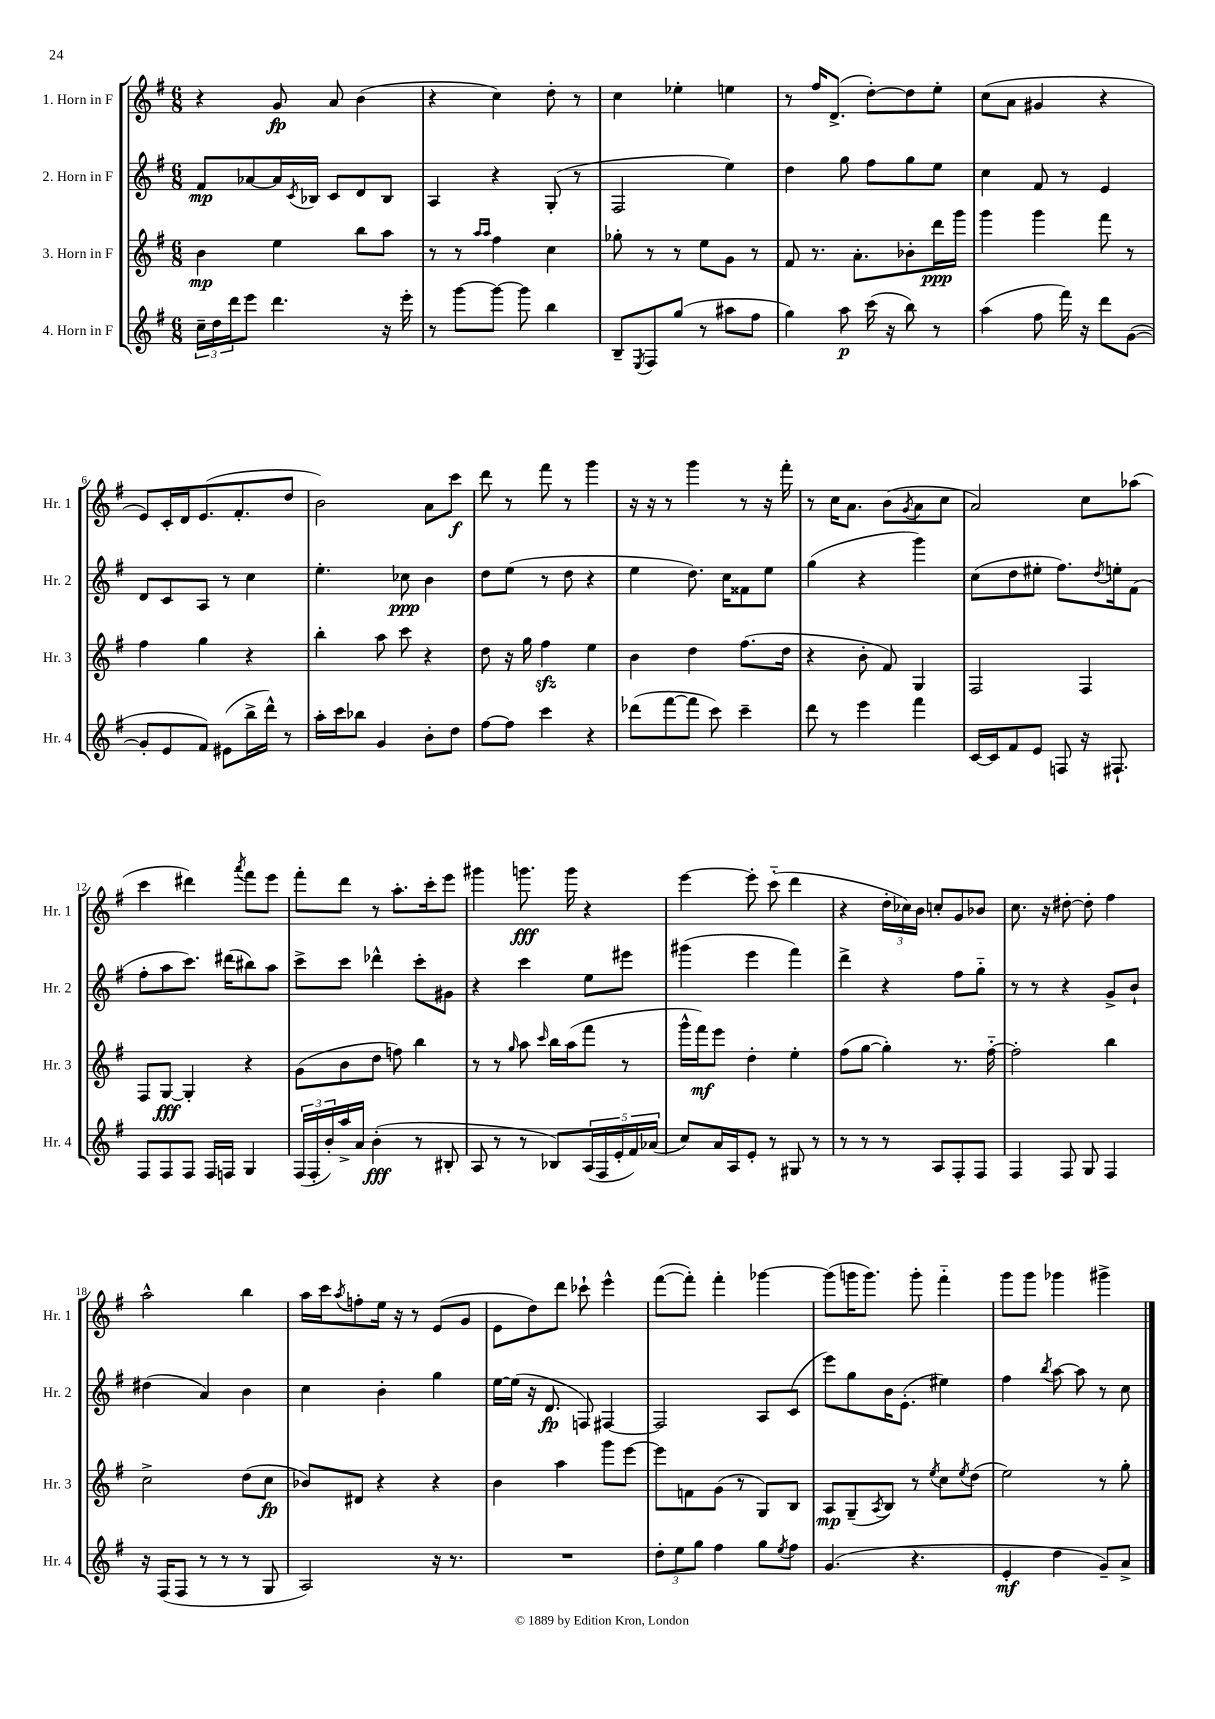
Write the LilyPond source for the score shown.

<<
\new StaffGroup <<
\new Staff = "s0" \with { instrumentName = "1. Horn in F" shortInstrumentName = "Hr. 1" } {
    \clef treble \key g \major \numericTimeSignature \time 6/8
    r4 g'8\fp a'8 b'4( |
    r4 c''4) d''8-. r8 |
    c''4 ees''4-. e''4 |
    r8 fis''16 d'8.->( d''8~-.) d''8 e''8-. |
    c''8( a'8 gis'4 r4 |
    e'8) c'16-. d'16 e'8.( fis'8.-. d''8 |
    b'2) a'8 c'''8\f |
    d'''8 r8 fis'''8 r8 g'''4 |
    r16 r16 r8 g'''4 r8 r16 fis'''16-. |
    r8 c''16 a'8. b'8( \acciaccatura { g'8 } a'8 c''8 |
    a'2) c''8 aes''8( |
    c'''4 dis'''4) \acciaccatura { a'''8 } fis'''8 e'''8 |
    fis'''8-. d'''8 r8 a''8.-. c'''16-. e'''8 |
    gis'''4 g'''8.\fff g'''16 r4 |
    e'''4~ e'''8-. c'''8-_( d'''4 |
    r4 \tuplet 3/2 { d''16-. ces''16) b'16 } c''8-. g'8 bes'8 |
    c''8. r16 dis''8~-. dis''8-. fis''4 |
    a''2-^ b''4 |
    a''16 c'''16 \acciaccatura { a''8 } f''8-. e''16 r16 r8 e'8( g'8 |
    e'8 d''8) d'''8 ces'''8-! e'''4-^ |
    fis'''8~( fis'''8-.) fis'''4-. ges'''4~ |
    ges'''8( g'''16 g'''8.) g'''8-. fis'''4-_ |
    g'''8 g'''8 ges'''4 gis'''4-> \bar "|." |
}
\new Staff = "s1" \with { instrumentName = "2. Horn in F" shortInstrumentName = "Hr. 2" } {
    \clef treble \key g \major \numericTimeSignature \time 6/8
    fis'8\mp aes'8~ aes'16 \acciaccatura { c'8 } bes16 c'8 d'8 bes8 |
    a4 r4 g8-.( r8 |
    fis2 e''4) |
    d''4 g''8 fis''8 g''8 e''8 |
    c''4 fis'8 r8 e'4 |
    d'8 c'8 a8 r8 c''4 |
    e''4.-. ces''8\ppp b'4 |
    d''8 e''8( r8 d''8 r4 |
    e''4 d''8.) c''16 fisis'8 e''8 |
    g''4( r4 g'''4) |
    c''8( d''8 eis''8-. fis''8.) \acciaccatura { d''8 } e''16-. fis'8( |
    fis''8-. a''8 c'''8.) dis'''16( bis''8) a''8 |
    c'''8-> c'''8 des'''4-^ c'''8-. gis'8 |
    r4 c'''4 e''8 eis'''8 |
    gis'''4( e'''4 fis'''4) |
    d'''4-> r4 fis''8 g''8-_ |
    r8 r8 r4 g'8-> b'8-! |
    dis''4( a'4) b'4 |
    c''4 b'4-. g''4 |
    e''16~ e''16( r16 d'8.\fp f8) fis4~ |
    fis2 a8 c'8( |
    e'''8) g''8 b'16 e'8.-.( eis''4) |
    fis''4 \acciaccatura { b''8 } a''8~ a''8 r8 c''8 \bar "|." |
}
\new Staff = "s2" \with { instrumentName = "3. Horn in F" shortInstrumentName = "Hr. 3" } {
    \clef treble \key g \major \numericTimeSignature \time 6/8
    b'4\mp e''4 b''8 a''8 |
    r8 r8 \grace { a''16 a''16 } fis''4 c''4 |
    ges''8-. r8 r8 e''8 g'8 r8 |
    fis'8 r8. a'8.-. bes'8-. d'''16\ppp g'''16 |
    g'''4 g'''4 fis'''8 r8 |
    fis''4 g''4 r4 |
    b''4-. a''8 c'''8 r4 |
    d''8 r16 g''16 fis''4\sfz e''4 |
    b'4 d''4 fis''8.( d''16 |
    r4 b'8-. fis'8) g4 |
    fis2 fis4 |
    fis8 g8~\fff g4-. r4 |
    g'8( b'8 d''8 f''8) b''4 |
    r8 r8 \grace { g''16 } a''8 \grace { c'''16 } b''16 a''16( fis'''8 r8 |
    g'''16-^ fis'''16\mf) e'''8 d''4-. e''4-. |
    fis''8( g''8~ g''4-.) r8. fis''16~-_ |
    fis''2-. b''4 |
    c''2-> d''8( c''8\fp |
    bes'8) dis'8 r4 r4 |
    b'4 a''4 g'''8 e'''8~ |
    e'''8 f'8 g'8( r8 g8) b8 |
    a8\mp g8--( \acciaccatura { a8 } b8) r8 \acciaccatura { e''8 } c''8 \acciaccatura { e''8 } d''8( |
    e''2) r8 g''8-. \bar "|." |
}
\new Staff = "s3" \with { instrumentName = "4. Horn in F" shortInstrumentName = "Hr. 4" } {
    \clef treble \key g \major \numericTimeSignature \time 6/8
    \tuplet 3/2 { c''16-- d''16 d'''16 } e'''8 d'''4. r16 e'''16-. |
    r8 g'''8~ g'''8~ g'''8 b''4 |
    b8-- \acciaccatura { e8 } fis8 g''8( r8 ais''8 fis''8 |
    g''4) a''8\p c'''16( r16 b''8) r8 |
    a''4( fis''8 fis'''16) r16 d'''8 g'8~( |
    g'8-. e'8 fis'8) eis'8( b''16-> d'''16-^) r8 |
    a''16-. c'''16 bes''8 g'4 b'8-. d''8 |
    fis''8~ fis''8 c'''4 r4 |
    des'''8( fis'''8~ fis'''8 c'''8) c'''4-- |
    d'''8 r8 e'''4 fis'''4 |
    c'16~ c'16 fis'8 e'8 f8 r16 fis8.-! |
    fis8 fis8 fis8 fis16 f16 g4 |
    \tuplet 3/2 { fis16( fis16-. b'16-.) } a''16-> a'16 b'4-.\fff( r8 bis8-. |
    a8 r8 r8 bes8) \tuplet 5/4 { a16( fis16 e'16-. fis'16) aes'16( } |
    c''8) a'16 a16 e'8-. r8 gis8 r8 |
    r8 r8 r8 a8 fis8-. fis8 |
    fis4 fis8 g8 fis4 |
    r16 fis16( fis8 r8 r8 r8 g8 |
    a2) r16 r8. |
    R2. |
    \tuplet 3/2 { d''8-. e''8 g''8 } fis''4 g''8 \acciaccatura { e''8 } fis''8 |
    g'4.( r4. |
    e'4-.\mf d''4 g'8--) a'8-> \bar "|." |
}
>>
>>
